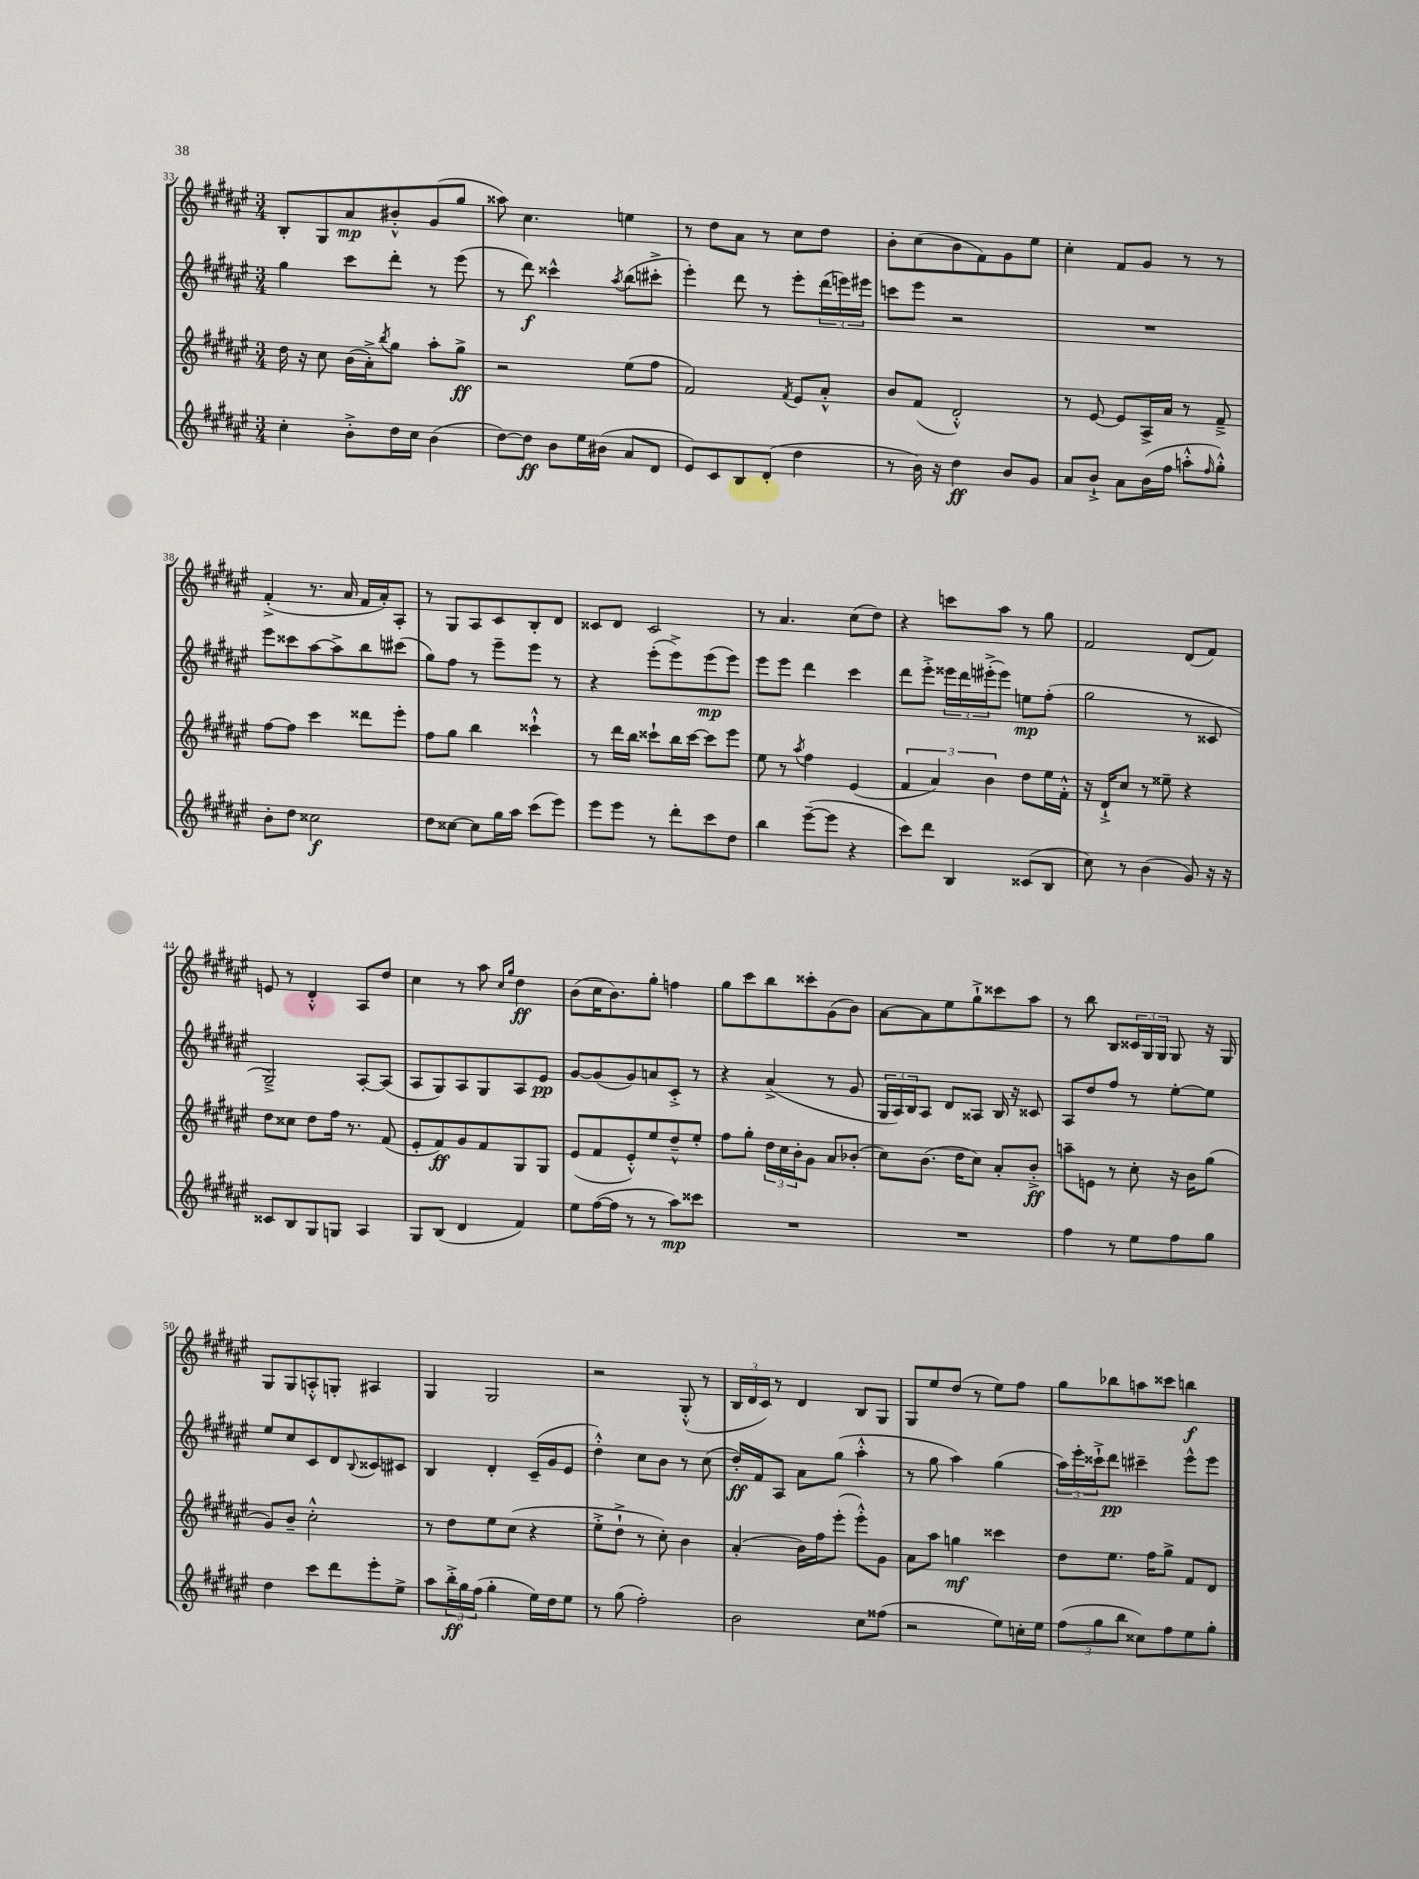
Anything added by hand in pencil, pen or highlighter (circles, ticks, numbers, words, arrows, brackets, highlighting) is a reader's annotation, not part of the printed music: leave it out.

**kern	**kern	**kern	**kern
*staff4	*staff3	*staff2	*staff1
*clefG2	*clefG2	*clefG2	*clefG2
*k[f#c#g#d#a#e#]	*k[f#c#g#d#a#e#]	*k[f#c#g#d#a#e#]	*k[f#c#g#d#a#e#]
*M3/4	*M3/4	*M3/4	*M3/4
4cc#'	16dd#	4gg#	8B'
.	16r	.	.
.	8cc#	.	8G#
8b'^	(16b	8ccc#	8a#
.	16a#'^)	.	.
.	8qbb	.	.
16dd#	8gg#	8ddd#'	8b#'^^
16cc#	.	.	.
(4b	8aa#'	8r	(8g#
.	8gg#^	(8eee#	8gg#
=	=	=	=
[8dd#)	2r	8r	8aa##)
8dd#]	.	8ddd#)	4.cc#
8b	.	4ccc##^^	.
16ee#	.	.	.
(16b#	.	.	.
.	.	8qaa#	.
8a#	(8ee#	(8bb	4ee
8d#	8ff#	8ccc#'^	.
=	=	=	=
8e#)	2f#)	4eee#')	8r
8c#	.	.	8dd#
8B	.	8ddd#	8a#
(8d#'	.	8r	8r
.	8qf#	.	.
4dd#	8e#	8eee#'	8cc#
.	8a#'^^	(24ddd#	8dd#
.	.	24eee)	.
.	.	24eee#	.
=	=	=	=
8r	8b	8ccc	8b'
16b)	(8f#	8eee#	(8cc#
16r	.	.	.
4dd#	2d#'^^)	2r	8b
.	.	.	8f#)
8b	.	.	8g#
8g#	.	.	8ee#
=	=	=	=
8a#	8r	2.r	4cc#'
8b`^	[8e#	.	.
8a#	8e#]	.	8f#
(16b	16A#^	.	8g#
16ff#	16a#	.	.
8aa'^^	8r	.	8r
16qqff#	.	.	.
8gg#'^^)	8f#~^	.	8r
=	=	=	=
8b'	[8ff#	8eee#	(4f#'^
8dd#	8ff#]	8ccc##	.
2cc##	4ccc#	[8aa#	8.r
.	.	8aa#^]	.
.	.	.	16a#
.	8ddd##	8bb	16f#
.	.	.	16a#')
.	8eee#'	(8ccc#	8A#'
=	=	=	=
8dd#	8ff#	8gg#)	8r
[8cc##	8gg#	8ff#	8G#
8cc##]	4bb	8r	8A#
16gg#	.	8eee#~	8c#
16aa#	.	.	.
(8ccc#	4ccc##`^^	8eee#	8B'
8eee#)	.	8r	8d#
=	=	=	=
8eee#	8r	4r	8c##
8eee#	16ddd#	.	8d#
.	16bb	.	.
8r	8ccc##`	(8eee#'	2c##
8ddd#'	16bb	8eee#^)	.
.	[16ccc##	.	.
8ccc#	8ccc##]	(8eee#	.
8dd#	8eee#	8eee#)	.
=	=	=	=
4bb	8ee#	8eee#	8r
.	8r	8eee#	4.a#
.	8qaa#	.	.
([8eee#~	4ff#	4ddd#	.
8eee#]	.	.	.
4r	(4e#	4ccc#	(8cc#
.	.	.	8dd#)
=	=	=	=
8ccc#)	6f#	8ddd#	4r
8ddd#	.	8eee#'^	.
.	6a#)	.	.
4B	.	24eee##	8ccc
.	.	24ddd#	.
.	6b	(24eee#'^	.
.	.	8eee#)	8aa#
(8c##	8dd#	8ee	8r
8B	16ee#	(8ff#'	8gg#
.	16f#'^^	.	.
=	=	=	=
8cc#)	16r	2gg#	2f#
.	16d#`^	.	.
8r	8cc#	.	.
(4b	8r	.	.
.	8ee##~	.	.
8g#)	4r	8r	(8d#
16r	.	8c##	8f#)
16r	.	.	.
=	=	=	=
8c##	8dd#	2G#~^)	8e
8B	8cc##	.	8r
8G#	8dd#	.	4d#'^^
8G	16ff#	.	.
.	8.r	.	.
4A#	.	[8A#'	8A#
.	(8f#	(8A#]	8dd#
=	=	=	=
8G#	8e#'	8A#	4cc#
(8B	8f#)	8G#)	.
4d#	8g#	8A#	8r
.	8f#	8G#	8aa#
.	.	.	16qqcc#
.	.	.	16qqgg#
4f#)	8G#	8A#	4dd#
.	8G#	8e#	.
=	=	=	=
8ee#	(8e#	[8g#	(8b
([16ff#	8f#	(8g#]	16cc#
16ff#]	.	.	8.b)
8r	8e#'^^)	8g#)	.
8r	8ee#	8a	8gg#'
8aa#)	8dd#~^^	8c#'^	4ff
8ccc##	8ee#'	8r	.
=	=	=	=
2.r	8ff#	4r	8gg#
.	8gg#'	.	8ccc#
.	24dd#	(4a#^	8bb
.	24cc#	.	.
.	24b'	.	.
.	8g#	.	8ccc##'
.	8a#	8r	(8g#
.	(8b-'	8g#	8b)
=	=	=	=
2.r	8cc#)	24G#	[8a#
.	.	24A#)	.
.	.	24B	.
.	(8.b	8A#	8a#]
.	.	8d#	8ee#
.	16dd#	.	.
.	8cc#)	8A##	8gg#`^
.	8a#'	16B	8ccc##
.	.	16r	.
.	8b'^	8c##	8aa#
=	=	=	=
4ff#	8aa~	8A#	8r
.	8e	8dd#	8bb
8r	8r	8ff#	8B
8ee#	8cc#'	8r	24c##
.	.	.	24G#
.	.	.	24G#
8ff#	16r	[8ee#'	8G#
.	16b	.	.
8gg#	(8gg#	8ee#]	16r
.	.	.	16G#
=	=	=	=
4dd#	8g#)	8ee#	8G#
.	8b~	8cc#	8G#
8ccc#	2cc#'^^	8c#	8A'^^
8ddd#	.	8d#	8G'
.	.	8qqB	.
8eee#'	.	8c##	4A#
8ee#^	.	8c#	.
=	=	=	=
8aa#	8r	4B	4G#
24bb'^	8dd#	.	.
24gg#	.	.	.
(24ff#	.	.	.
4gg#'	8ee#	4d#'	2G#
.	(8cc#	.	.
16ee#)	4r	(16c#~	.
16dd#	.	16g#	.
8ee#	.	8e#	.
=	=	=	=
8r	8ee#'^	4dd#'^^)	2r
(8gg#	8dd#`^	.	.
2ff#')	8r	8cc#	.
.	8cc#')	8b	.
.	4b	8r	(8G#'^^
.	.	(8cc#	8r
=	=	=	=
2b	(4a#'	16dd#')	24B
.	.	.	24d#
.	.	16f#	.
.	.	.	24c#)
.	.	8A#	8r
.	16b)	8a#	4d#
.	16ff#	.	.
.	(8eee#'	(8gg#	.
8cc#	8eee#'^^)	4aa#'^^	8B
(8ff##	8g#	.	8G#
=	=	=	=
2r	8a#	8r	8G#
.	8aa#	8gg#	8ee#
.	4gg	4aa#)	(8dd#
.	.	.	8r
8ee#)	4ccc##	(4gg#	8ee#)
16cc'	.	.	8ff#
16ee#	.	.	.
=	=	=	=
(12ff#	8dd#	24aa#)	8gg#
.	.	24eee#'	.
12gg#	.	24ccc##`^	.
.	8.ee#	8ddd#	8bb-
12bb	.	.	.
8cc##)	.	4ccc#~	8aa
.	16ff#	.	.
8ff#	8gg#^	.	8ccc##
8ee#	8f#	8eee#^^	4bb
8gg#'	8d#	8eee#	.
==	==	==	==
*-	*-	*-	*-
